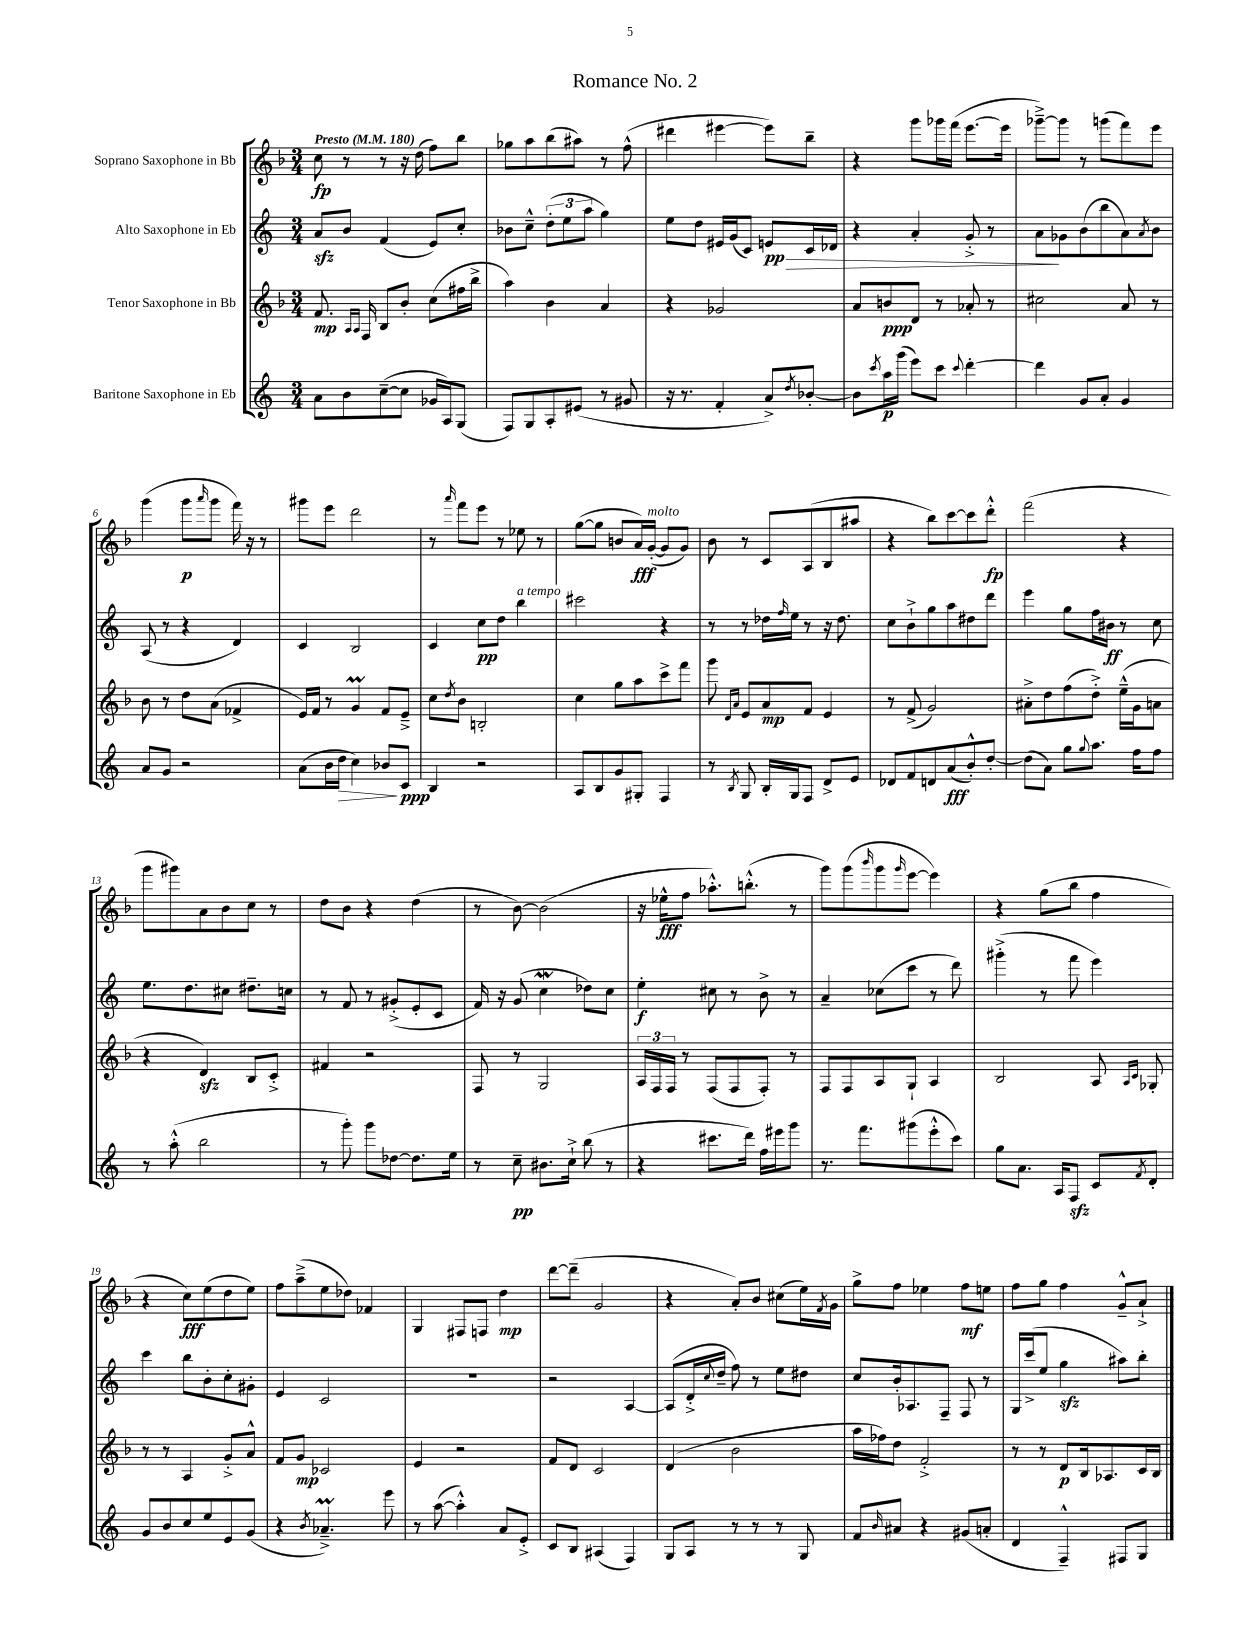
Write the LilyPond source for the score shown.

\header { title = "Romance No. 2" }
<<
\new StaffGroup <<
\new Staff = "s0" \with { instrumentName = "Soprano Saxophone in Bb" } {
    \clef treble \key f \major \numericTimeSignature \time 3/4 \tempo "Presto" 4 = 180
    c''8\fp r8 r8 r16 d''16( f''8) bes''8 |
    ges''8 a''8 bes''8( ais''8) r8 f''8-^( |
    dis'''4 eis'''4~ eis'''8) bes''8-- |
    r4 g'''8 ges'''16 f'''16( e'''8.~ e'''16 |
    ges'''8~--->) ges'''8 r8 g'''8( f'''8) e'''8 |
    g'''4( g'''8\p \grace { a'''16 } g'''8 f'''16) r16 r8 |
    gis'''8 e'''8 d'''2 |
    r8 \grace { a'''16 } f'''8 e'''8 r8 ees''8 r8 |
    g''8~( g''8 b'8 a'16\fff) g'16~-.^\markup { \italic "molto" }( g'8 g'8) |
    bes'8 r8 c'8 a8( bes8 ais''8 |
    r4 bes''8) c'''8~ c'''8 d'''8-.-^\fp |
    f'''2( r4 |
    g'''8 gis'''8) a'8 bes'8 c''8 r8 |
    d''8 bes'8 r4 d''4( |
    r8 bes'8~) bes'2( |
    r16 ees''16-^\fff f''8 aes''8.-.-^) b''8.-.-^( r8 |
    g'''8) g'''8( \grace { bes'''16 } g'''8 \grace { g'''16 } e'''8~ e'''4) |
    r4 g''8( bes''8 f''4 |
    r4 c''8\fff) e''8( d''8 e''8) |
    f''8 a''8--->( e''8 des''8) fes'4 |
    g4 fis8 f8 d''4\mp |
    d'''8~ d'''8--( g'2 |
    r4 a'8-.) bes'8 cis''8( e''16) \acciaccatura { f'8 } g'16 |
    g''8-> f''8 ees''4 f''8\mf e''8 |
    f''8 g''8 f''4 g'8---^ a'8-!-> \bar "|." |
}
\new Staff = "s1" \with { instrumentName = "Alto Saxophone in Eb" } {
    \clef treble \key c \major \numericTimeSignature \time 3/4
    a'8\sfz b'8 f'4( e'8) c''8-. |
    bes'8 c''8---^ \tuplet 3/2 { d''8-.( e''8 a''8 } g''4) |
    e''8 d''8 eis'16 g'16( c'8) e'8\pp\> c'16 des'16 |
    r4 a'4-. g'8-.-> r8 |
    a'8\! ges'8 b'8( b''8 a'8) \acciaccatura { a'8 } b'8 |
    a8( r8 r4 d'4) |
    c'4 b2 |
    c'4 c''8\pp d''8 b''4^\markup { \italic "a tempo" } |
    cis'''2 r4 |
    r8 r8 des''16 \grace { f''16 } e''16 r8 r16 des''8. |
    c''8 b'8-!-> g''8 a''8 dis''8 d'''8 |
    e'''4 g''8 f''16 bis'16\ff r8 c''8 |
    e''8. d''8. cis''8 dis''8.-- c''16 |
    r8 f'8 r8 gis'8-.->( e'8-. c'8 |
    f'16) r16 g'8( c''4\mordent des''8) c''8 |
    e''4-.\f cis''8 r8 b'8-> r8 |
    a'4-- ces''8( c'''8 r8 d'''8) |
    gis'''4-.->( r8 f'''8 e'''4) |
    c'''4 b''8 b'8-. c''8-. gis'8-. |
    e'4 c'2 |
    R2. |
    r2 a4~ |
    a8( d'16-.-> \appoggiatura { c''8 } d''16-- f''8) r8 e''8 dis''8 |
    c''8 b'16-. aes8. f8-- f8 r8 |
    g16 c'''16->( e''8 g''4\sfz ais''8) b''8-. \bar "|." |
}
\new Staff = "s2" \with { instrumentName = "Tenor Saxophone in Bb" } {
    \clef treble \key f \major \numericTimeSignature \time 3/4
    f'8.\mp \grace { a16 a16 } f16 bes8 bes'8-. c''8( fis''16 bes''16-> |
    a''4) bes'4 a'4 |
    r4 ges'2 |
    a'8 b'8\ppp d'8 r8 aes'8-. r8 |
    cis''2 a'8 r8 |
    bes'8 r8 d''8 a'8( fes'4-> |
    e'16) f'16 r8 g'4\prall f'8 e'8---> |
    c''8 \acciaccatura { d''8 } bes'8 b2-. |
    c''4 g''8 a''8 c'''8-> f'''8 |
    g'''8 \grace { d'16 a'16 } e'8 a'8\mp f'8 e'4 |
    r8 f'8->( g'2) |
    ais'8-.-> d''8 f''8( d''8-.->) e''16---^( g'16 a'8 |
    r4 d'4\sfz) bes8 c'8-.-> |
    fis'4 r2 |
    f8 r8 g2 |
    \tuplet 3/2 { a16 f16 f16 } r8 f8( f8 f8-.) r8 |
    f8 f8 a8 g8-! a4 |
    bes2 a8 \grace { a16 c'16 } ges8-. |
    r8 r8 a4 g'8-.-> a'8-^ |
    f'8 g'8\mp ces'2 |
    e'4 r2 |
    f'8 d'8 c'2 |
    d'4( bes'2 |
    a''16 fes''16) d''8 f'2-.-> |
    r8 r8 d'8\p bes16 aes8. c'16 bes16 \bar "|." |
}
\new Staff = "s3" \with { instrumentName = "Baritone Saxophone in Eb" } {
    \clef treble \key c \major \numericTimeSignature \time 3/4
    a'8 b'8 c''8~--( c''8 ges'16 a16) g8( |
    f8) g8 a8-. eis'8( r8 gis'8 |
    r16 r8. f'4-. a'8->) \acciaccatura { d''8 } bes'8~-. |
    bes'8 \acciaccatura { c'''8 } a''16\p g'''16( e'''8) c'''8 \appoggiatura { c'''8 } d'''4~-. |
    d'''4 g'8 a'8-. g'4 |
    a'8 g'8 r2 |
    a'8( b'16 d''16\> c''4) bes'8\! c'8\ppp |
    b4 r2 |
    a8 b8 g'8 gis8-. f4 |
    r8 \acciaccatura { b8 } g8 b16-. g16 f8 d'8-> e'8 |
    des'8 f'8 d'8 a'8\fff( b'8-.-^) d''8~-. |
    d''8( a'8) g''8 \appoggiatura { g''8 } a''8. f''16 f''8 |
    r8 a''8-.-^( b''2 |
    r8 g'''8-.) g'''8 des''8~ des''8. e''16 |
    r8 c''8--\pp bis'8. c''16-!-> b''8( r8 |
    r4 cis'''8. d'''16) f''16 eis'''16 g'''8 |
    r8. f'''8. gis'''8( e'''8-.-^ c'''8) |
    g''8 a'8. a16 f8\sfz c'8 \acciaccatura { f'8 } d'8-. |
    g'8 b'8 c''8 e''8 e'8 g'8( |
    r4 \acciaccatura { b'8 } aes'4.--->\prall) e'''8 |
    r8 a''8~( a''4-.-^) a'8 e'8-.-> |
    c'8 b8 ais4( f4) |
    g8 a8 r8 r8 r8 g8 |
    f'8 \grace { b'16 } ais'8 r4 gis'8( a'8-. |
    d'4 f4---^) fis8 g8 \bar "|." |
}
>>
>>
